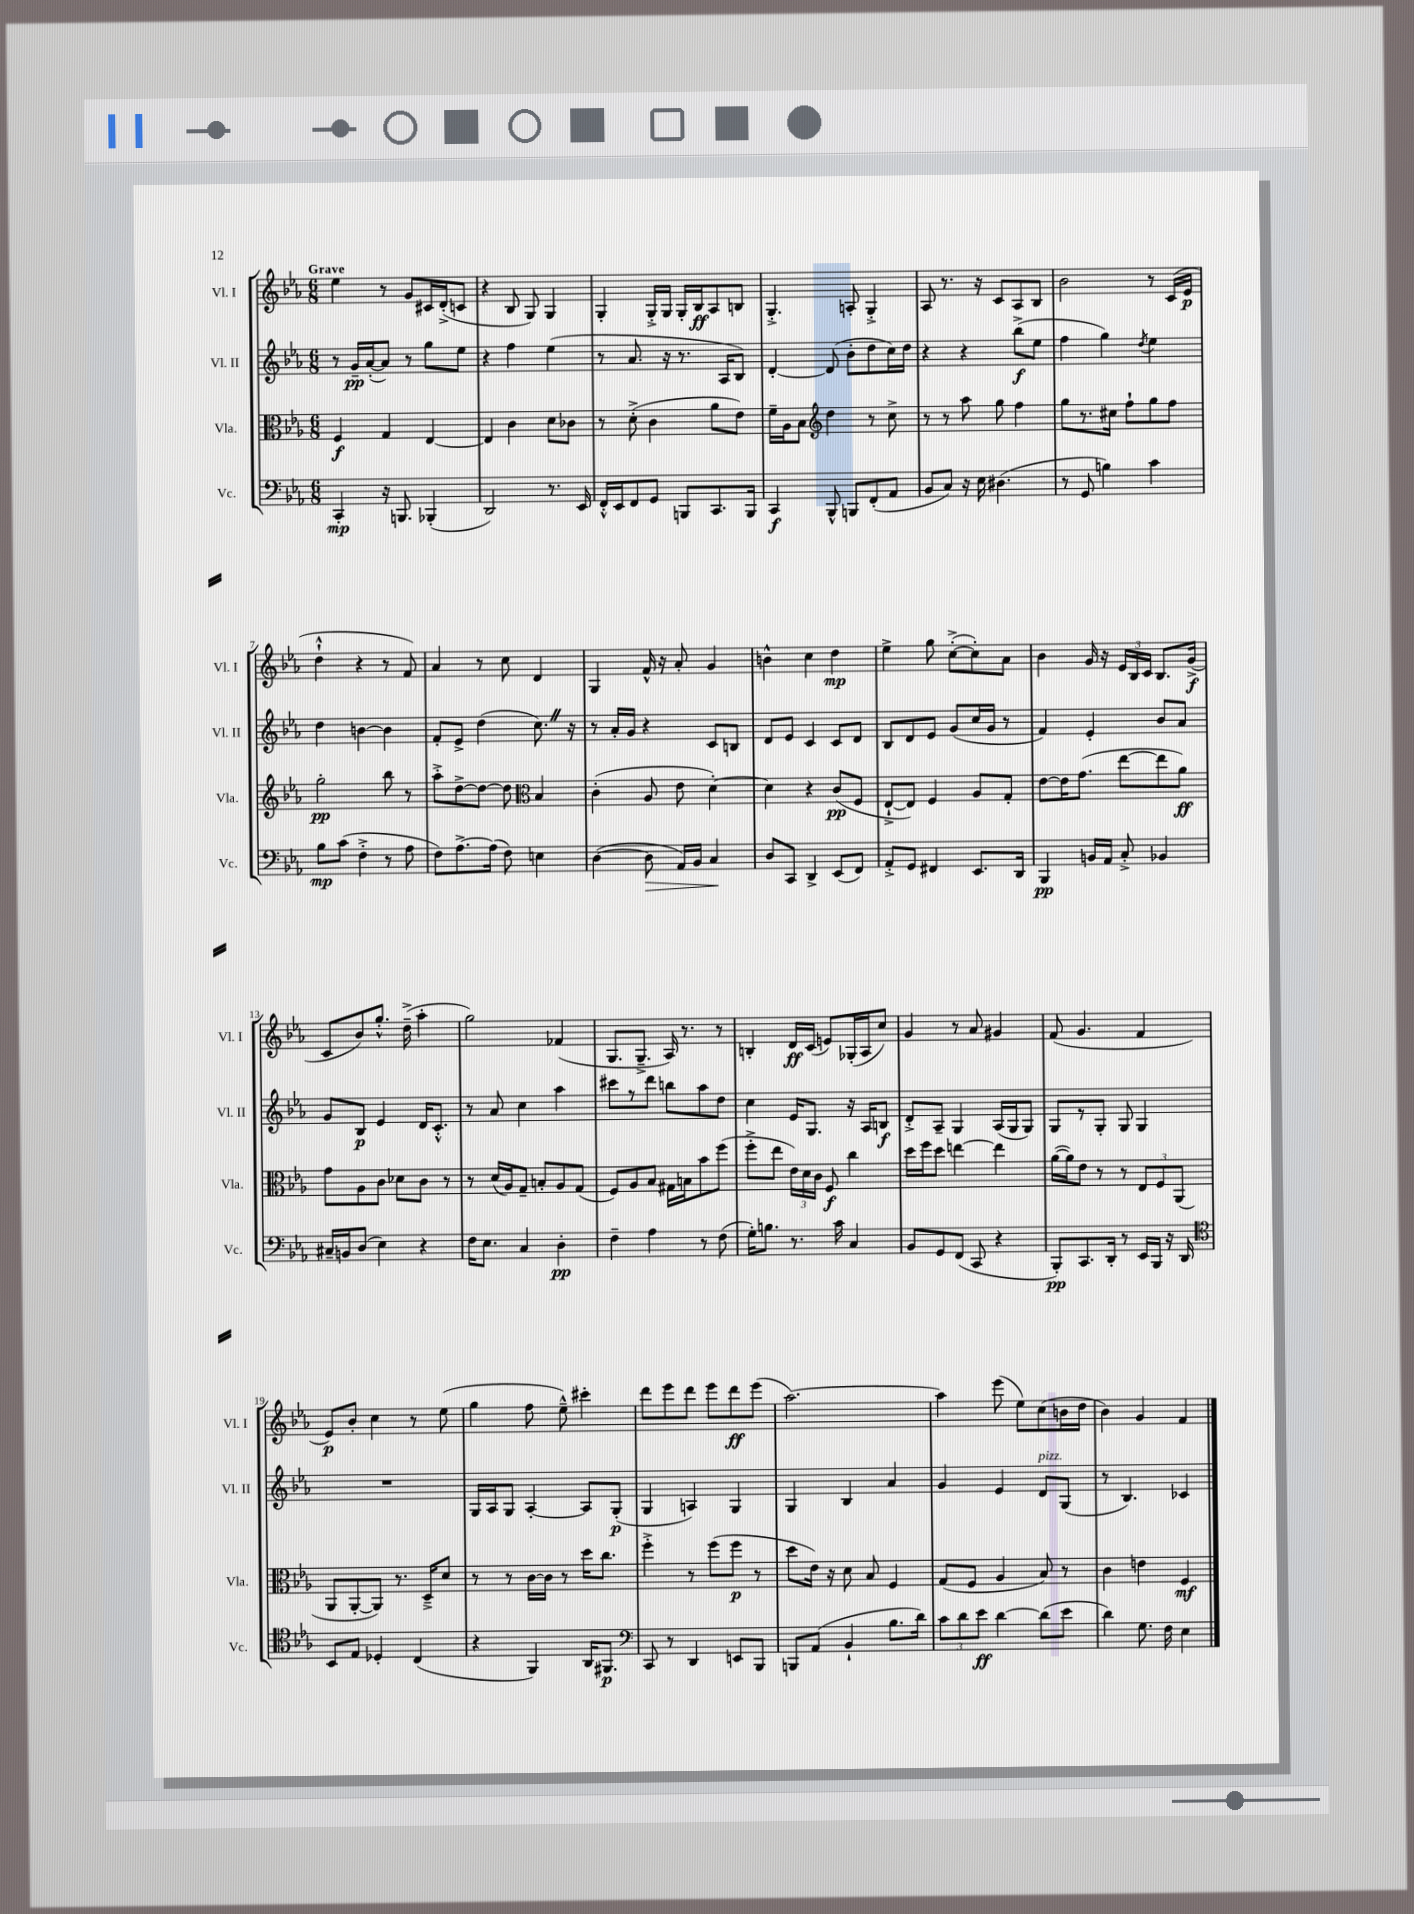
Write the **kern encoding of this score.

**kern	**dynam	**kern	**dynam	**kern	**dynam	**kern	**dynam
*part4	*part4	*part3	*part3	*part2	*part2	*part1	*part1
*staff4	*staff4	*staff3	*staff3	*staff2	*staff2	*staff1	*staff1
*I"Vc.	*	*I"Vla.	*	*I"Vl. II	*	*I"Vl. I	*
*I'Vc.	*	*I'Vla.	*	*I'Vl. II	*	*I'Vl. I	*
*clefF4	*	*clefC3	*	*clefG2	*	*clefG2	*
*k[b-e-a-]	*	*k[b-e-a-]	*	*k[b-e-a-]	*	*k[b-e-a-]	*
*M6/8	*	*M6/8	*	*M6/8	*	*M6/8	*
=1	=1	=1	=1	=1	=1	=1	=1
!	!	!	!	!	!	!LO:TX:a:B:t=Grave	!
4CC'/	mp	4F/	f	8r	.	4ee-\	.
.	.	.	.	16g~/LL	pp	.	.
.	.	.	.	([16a-'/J	.	.	.
16r	.	4G/	.	8a-/J])	.	8r	.
8.BBBn/	.	.	.	.	.	.	.
.	.	.	.	8r	.	8g/L	.
(4BBB-X'/	.	[4E-/	.	8gg\L	.	16c#X/L	.
.	.	.	.	.	.	(16d'^/J	.
.	.	.	.	8ee-\J	.	8cn/J	.
=2	=2	=2	=2	=2	=2	=2	=2
2DD/)	.	4E-/]	.	4r	.	4r	.
.	.	4c\	.	4ff\	.	8B-/	.
.	.	.	.	.	.	8G/)	.
8.r	.	8d\L	.	(4ee-\	.	4G/	.
.	.	8c-X\J	.	.	.	.	.
16EE-/	.	.	.	.	.	.	.
=3	=3	=3	=3	=3	=3	=3	=3
16FF'^^/LL	.	8r	.	8r	.	4G'/	.
16EE-/J	.	.	.	.	.	.	.
8FF/	.	(8d'^\	.	8.a-/	.	.	.
8GG/J	.	4c\	.	.	.	16G'^/LL	.
.	.	.	.	16r	.	16G/JJ	.
8BBBn/L	.	.	.	8.r	.	16G'/LL	.
.	.	.	.	.	.	16B-/J	ff
8.CC/	.	8a-\L	.	.	.	8A-/	.
.	.	.	.	16A-/KL	.	.	.
.	.	8e-\J)	.	8B-/J)	.	8Bn/J	.
16BBB/Jk	.	.	.	.	.	.	.
=4	=4	=4	=4	=4	=4	=4	=4
4CC/	f	16f~\LL	.	[4d'/	.	4.G'^/	.
.	.	16A-\J	.	.	.	.	.
.	.	8B-\J	.	.	.	.	.
*	*	*clefG2	*	*	*	*	*
8BBB-^^/	.	4dd\	.	(8d/]	.	.	.
8BBBn/L	.	.	.	8b-'\L	.	8An'/	.
(8FF'/	.	8r	.	8dd\	.	4G'^/	.
8AA-/J	.	8cc^\	.	16cc\L)	.	.	.
.	.	.	.	16dd\JJ	.	.	.
=5	=5	=5	=5	=5	=5	=5	=5
8BB-/L	.	8r	.	4r	.	8A-/	.
8C/J)	.	8r	.	.	.	8.r	.
16r	.	8aa-\	.	4r	.	.	.
16E-\	.	.	.	.	.	16r	.
(4.D#X\	.	8gg\	.	.	.	8c/L	.
.	.	4ff\	.	(8bb-^\L	f	8A-/	.
.	.	.	.	8ee-\J	.	8B-/J	.
=6	=6	=6	=6	=6	=6	=6	=6
8r	.	8gg\L	.	4ff\	.	2b-\	.
8GG/	.	8.r	.	.	.	.	.
4Bn\)	.	.	.	4gg\)	.	.	.
.	.	16cc#X\Jk	.	.	.	.	.
.	.	8ff`\L	.	.	.	.	.
.	.	.	.	8qdd/	.	.	.
4c\	.	8gg\	.	4ee-\	.	8r	.
.	.	8ff\J	.	.	.	(16c/LL	.
.	.	.	.	.	.	16e-/JJ	p
!!LO:LB:g=z
=7	=7	=7	=7	=7	=7	=7	=7
8B-\L	mp	2gg'\	pp	4dd\	.	4dd`^^\	.
(8c\J	.	.	.	.	.	.	.
4F'^\	.	.	.	[4bn\	.	4r	.
8r	.	8bb-\	.	4b\]	.	8r	.
8A-\	.	8r	.	.	.	8f/)	.
=8	=8	=8	=8	=8	=8	=8	=8
8F\L)	.	8aa-'^\L	.	8f'/L	.	4a-/	.
[8.A-^\	.	[8dd^\	.	8e-^/J	.	.	.
.	.	8dd\J_	.	(4dd\	.	8r	.
(16A-\Jk]	.	.	.	.	.	.	.
8F\)	.	8dd\]	.	.	.	8cc\	.
*	*	*clefC3	*	*	*	*	*
4En\	.	4B-/	.	8.ccZ\)	.	4d/	.
.	.	.	.	16r	.	.	.
=9	=9	=9	=9	=9	=9	=9	=9
([4D\	.	(4c'\	.	8r	.	4G/	.
.	.	.	.	16a-'/LL	.	.	.
.	.	.	.	16g/JJ	.	.	.
!	!LO:HP:b	!	!	!	!	!	!
8D\]	>	8A-/	.	4r	.	16f^^/	.
.	.	.	.	.	.	16r	.
16AA-/LL)	.	8e-\	.	.	.	8a-'/	.
16BB-/JJ	.	.	.	.	.	.	.
4C/	.	[4d'\)	.	8c/L	.	4g/	.
.	.	.	.	8Bn/J	.	.	.
.	]	.	.	.	.	.	.
=10	=10	=10	=10	=10	=10	=10	=10
8D/L	.	4d\]	.	8d/L	.	4bn^^\	.
8CC/J	.	.	.	8e-/J	.	.	.
4DD^/	.	4r	.	4c/	.	4cc\	.
(8EE-/L	.	(8c/L	pp	8c/L	.	4dd\	mp
8FF/J)	.	8F/J	.	8d/J	.	.	.
=11	=11	=11	=11	=11	=11	=11	=11
8AA-'^/L	.	[8E-`^/L	.	8B-/L	.	4ee-^\	.
8GG/J	.	8E-/J])	.	8d/	.	.	.
4FF#X/	.	4F/	.	8e-/J	.	8gg\	.
.	.	.	.	(8g/L	.	([8cc'^\L	.
8.EE-/L	.	8A-/L	.	16cc/L	.	8cc'\])	.
.	.	.	.	16g/JJ	.	.	.
.	.	8G'/J	.	8r	.	8a-\J	.
16DD/Jk	.	.	.	.	.	.	.
=12	=12	=12	=12	=12	=12	=12	=12
4BBB-/	pp	[8e-\L	.	4f/)	.	4b-\	.
.	.	16e-\K]	.	.	.	.	.
.	.	(8.g\J	.	.	.	.	.
16BBn/LL	.	.	.	4e-'/	.	16g/	.
16AA-/JJ	.	.	.	.	.	16r	.
8C'^/	.	[8ee-\L	.	.	.	24e-/LL	.
.	.	.	.	.	.	24B-/	.
.	.	.	.	.	.	24c/JJ	.
4BB-X/	.	8ee-\]	.	8b-/L	.	8.B-/L	.
.	.	8a-\J)	ff	8a-/J	.	.	.
.	.	.	.	.	.	(16g^/Jk	f
!!LO:LB:g=z
=13	=13	=13	=13	=13	=13	=13	=13
16C#X~/LL	.	8g\L	.	8g/L	.	8c/L	.
16BBn/J	.	.	.	.	.	.	.
(8D/J	.	8A-\	.	8B-/J	p	8b-/)	.
4E-\)	.	8c\J	.	4e-/	.	8.gg'^^/J	.
.	.	8d-X\L	.	.	.	.	.
.	.	.	.	.	.	(16dd~^\	.
4r	.	8c\J	.	16d/KL	.	4aa-'\	.
.	.	.	.	8.c'^^/J	.	.	.
.	.	8r	.	.	.	.	.
=14	=14	=14	=14	=14	=14	=14	=14
16F\KL	.	8r	.	8r	.	2gg\)	.
8.E-\J	.	.	.	.	.	.	.
.	.	(16d/LL	.	8a-/	.	.	.
.	.	16A-/J)	.	.	.	.	.
4C/	.	8G~/J	.	4cc\	.	.	.
.	.	8Bn'/L	.	.	.	.	.
4D'\	pp	8A-/	.	4aa-\	.	(4f-X/	.
.	.	(8G/J	.	.	.	.	.
=15	=15	=15	=15	=15	=15	=15	=15
4F~\	.	8F/L)	.	8ccc#X\L	.	8.G/L	.
.	.	8A-/	.	8r	.	.	.
.	.	.	.	.	.	8.G~^/J	.
4A-\	.	8B-/J	.	8ddd\J	.	.	.
.	.	16G#X\LL	.	8bbn\L	.	16A-/)	.
.	.	16Bn\J	.	.	.	8.r	.
8r	.	8b-\	.	8aa-\	.	.	.
(8F\	.	(8ff\J	.	8dd\J	.	8r	.
=16	=16	=16	=16	=16	=16	=16	=16
16G'\KL)	.	8ff'^\L	.	4cc\	.	4Bn'/	.
8.Bn\J	.	.	.	.	.	.	.
.	.	8ee-\J	.	.	.	.	.
8.r	.	24e-\LL)	.	16e-/KL	.	16d/LL	ff
.	.	24d\	.	.	.	.	.
.	.	.	.	8.G/J	.	(16c/JJ	.
.	.	24c\JJ	.	.	.	.	.
.	.	8F/	f	.	.	8en/L)	.
16c\	.	.	.	.	.	.	.
4C/	.	4cc\	.	16r	.	(16G-X'/L	.
.	.	.	.	16A-/KL	.	16A-/J	.
.	.	.	.	8Bn/J	f	8cc/J)	.
=17	=17	=17	=17	=17	=17	=17	=17
8BB-/L	.	16dd\LL	.	8d'^/L	.	4g/	.
.	.	16ff\J	.	.	.	.	.
8GG/	.	8dd\J	.	8A-~/J	.	.	.
(8FF/J	.	[4een\	.	4G/	.	8r	.
8CC/	.	.	.	.	.	8a-/	.
4r	.	4ee\]	.	(16A-/LL	.	4g#X/	.
.	.	.	.	16G/J	.	.	.
.	.	.	.	8G/J)	.	.	.
=18	=18	=18	=18	=18	=18	=18	=18
8BBB-'/L)	pp	([16a-\LL	.	8G/L	.	(8f/	.
.	.	16a-\J])	.	.	.	.	.
8.CC/	.	8e-\J	.	8r	.	4.g/	.
.	.	8r	.	8G'/J	.	.	.
16DD'/Jk	.	.	.	.	.	.	.
8r	.	8r	.	8G/	.	.	.
16EE-/LL	.	12E-/L	.	4G/	.	4f/	.
16BBB-/JJ	.	.	.	.	.	.	.
.	.	12F/	.	.	.	.	.
16r	.	.	.	.	.	.	.
.	.	(12AA-/J	.	.	.	.	.
16DD/	.	.	.	.	.	.	.
!!LO:LB:g=z
=19	=19	=19	=19	=19	=19	=19	=19
*clefC4	*	*	*	*	*	*	*
8BB-/L	.	8AA-/L	.	2.r	.	8e-/L)	p
8E-/J	.	[8AA-'/	.	.	.	8b-'/J	.
4D-X'/	.	8AA-/J])	.	.	.	4cc\	.
.	.	8.r	.	.	.	.	.
(4C/	.	.	.	.	.	8r	.
.	.	16D~^/KL	.	.	.	.	.
.	.	8d/J	.	.	.	(8ee-\	.
=20	=20	=20	=20	=20	=20	=20	=20
4r	.	8r	.	16G/LL	.	4gg\	.
.	.	.	.	16A-/J	.	.	.
.	.	8r	.	8G/J	.	.	.
4FF/)	.	[16c\LL	.	[4A-'/	.	8ff\	.
.	.	16c\JJ]	.	.	.	.	.
.	.	8r	.	.	.	8ee-~^^\)	.
16AA-/KL	.	16dd\KL	.	8A-/L]	.	4ccc#X'\	.
8.FF#X/J	p	8.cc\J	.	.	.	.	.
.	.	.	.	(8G'/J	p	.	.
=21	=21	=21	=21	=21	=21	=21	=21
*clefF4	*	*	*	*	*	*	*
8CC/	.	4ff'^\	.	4G/	.	8ddd\L	.
8r	.	.	.	.	.	8eee-\	.
4DD/	.	8r	.	4An/)	.	8ddd\J	.
.	.	(8ff\L	.	.	.	8eee-\L	.
8EEn/L	.	8ff\J	p	4G/	.	8ddd\	ff
8BBB-/J	.	8r	.	.	.	(8eee-\J	.
=22	=22	=22	=22	=22	=22	=22	=22
8BBBn/L	.	8dd\L	.	4G/	.	[2.aa-\)	.
(8AA-/J	.	16e-\Jk)	.	.	.	.	.
.	.	16r	.	.	.	.	.
4BB-`/	.	8d\	.	4B-/	.	.	.
.	.	8B-/	.	.	.	.	.
8.B-\L	.	4F/	.	4a-/	.	.	.
16d\Jk)	.	.	.	.	.	.	.
=23	=23	=23	=23	=23	=23	=23	=23
12c\L	.	(8G/L	.	4g/	.	4aa-\]	.
12d\	.	.	.	.	.	.	.
.	.	8F/J	.	.	.	.	.
12e-\J	ff	.	.	.	.	.	.
[4d\	.	4A-/	.	4e-/	.	(8eee-\	.
.	.	.	.	.	.	8ee-\L)	.
!	!	!	!	!LO:TX:a:i:t=pizz.	!	!	!
(8d\L]	.	8B-/)	.	8d/L	.	(8cc\	.
8e-\J	.	8r	.	(8G/J	.	16bn\L	.
.	.	.	.	.	.	16dd\JJ	.
=24	=24	=24	=24	=24	=24	=24	=24
4d\)	.	4c\	.	8r	.	4b-\)	.
.	.	.	.	4.B-/)	.	.	.
8.G\	.	4en\	.	.	.	4g/	.
16F\	.	.	.	.	.	.	.
4E-\	.	4F/	mf	4c-X/	.	4f/	.
==	==	==	==	==	==	==	==
*-	*-	*-	*-	*-	*-	*-	*-
